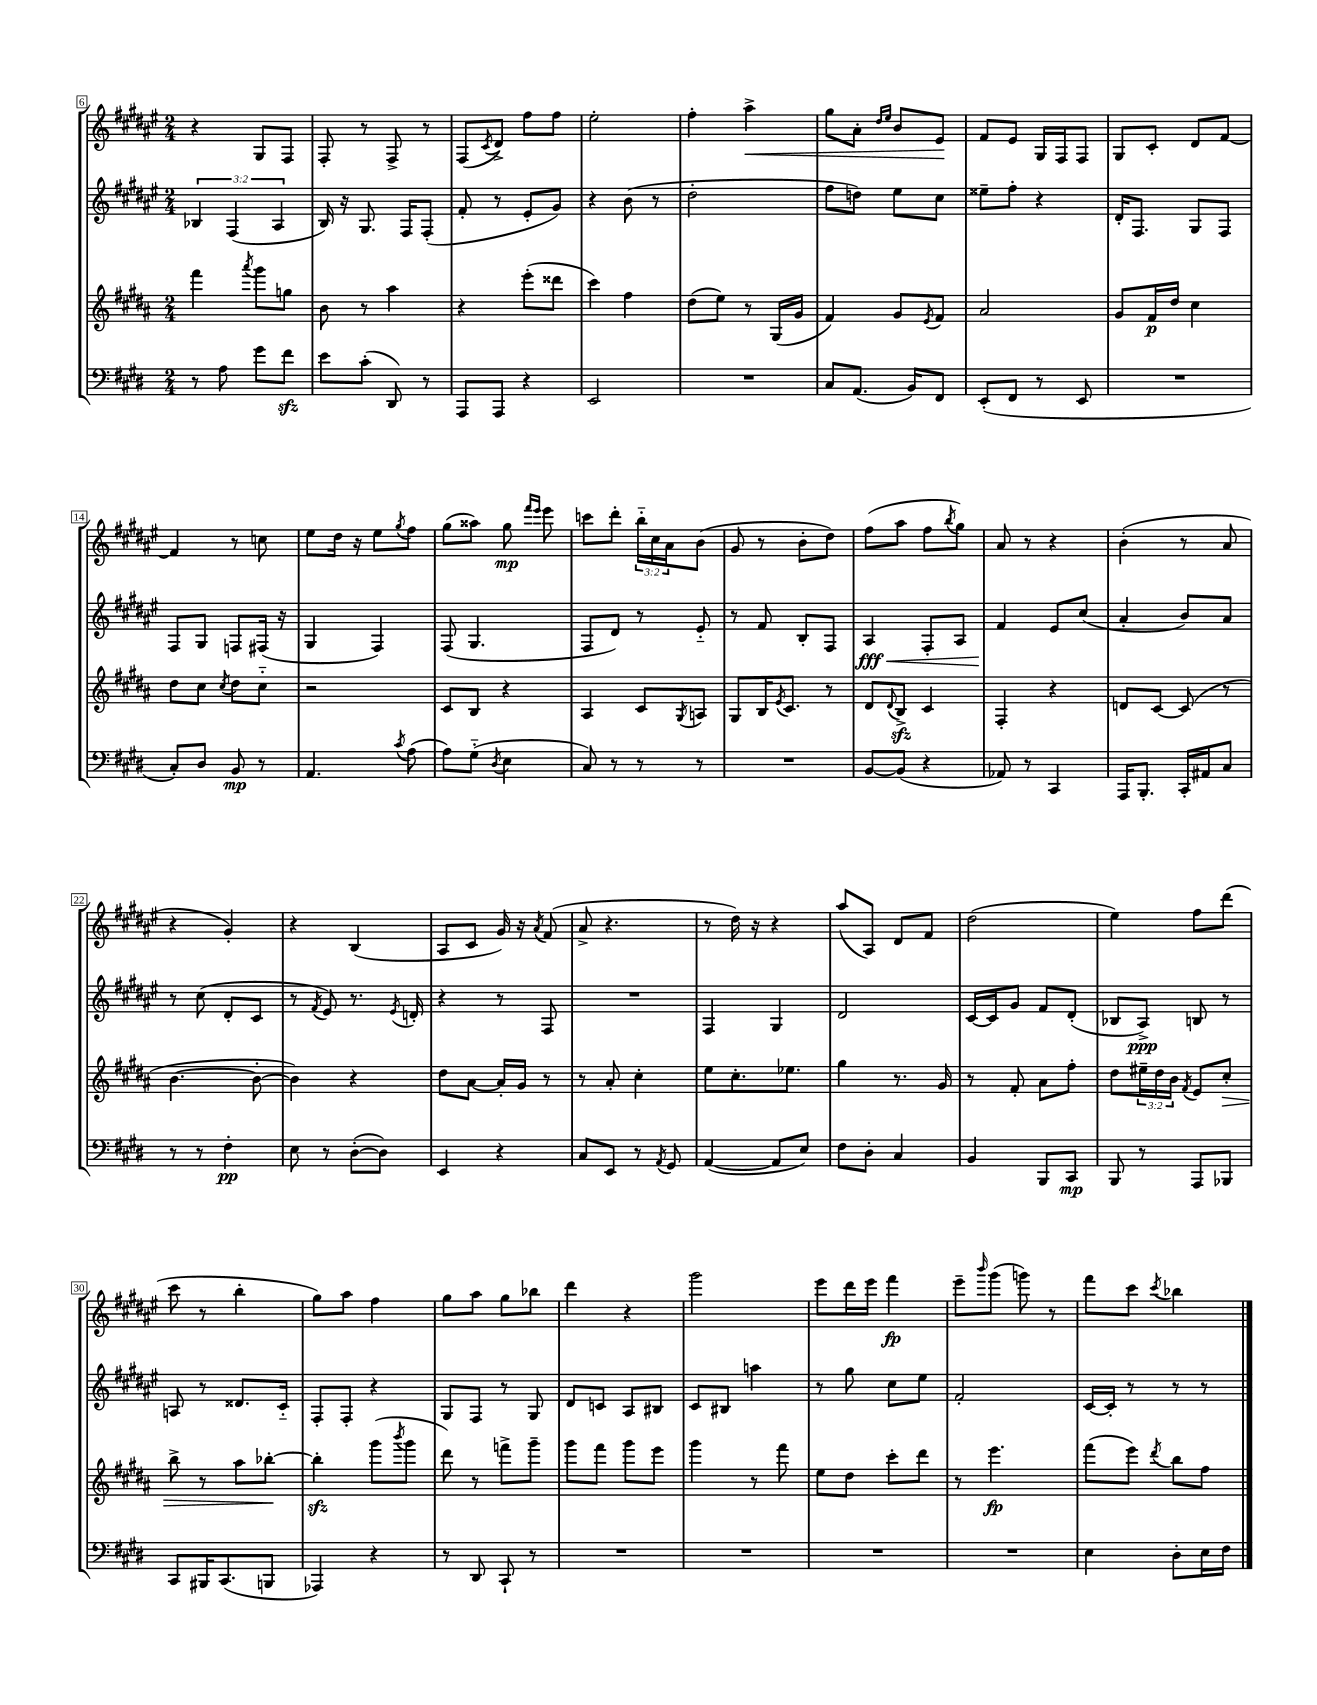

**kern	**kern	**kern	**kern
*staff4	*staff3	*staff2	*staff1
*clefF4	*clefG2	*clefG2	*clefG2
*k[f#c#g#d#]	*k[f#c#g#d#a#]	*k[f#c#g#d#a#e#]	*k[f#c#g#d#a#e#]
*M2/4	*M2/4	*M2/4	*M2/4
8r	4fff#	6B-	4r
8A	.	.	.
.	.	(6F#	.
.	8qaaa#	.	.
8g#	8ggg#	.	8G#
.	.	6A#	.
8f#	8gg	.	8F#
=	=	=	=
8e	8b	16B)	8F#'
.	.	16r	.
(8c#'	8r	8.G#	8r
8DD#)	4aa#	.	8F#^
.	.	16F#	.
8r	.	(8F#'	8r
=	=	=	=
8AAA	4r	8f#'	(8F#
.	.	.	8qc#
8AAA	.	8r	8d#^)
4r	(8eee'	8e#'	8ff#
.	8ddd##	8g#)	8ff#
=	=	=	=
2EE	4ccc#)	4r	2ee#'
.	4ff#	(8b	.
.	.	8r	.
=	=	=	=
2r	(8dd#	2dd#'	4ff#'
.	8ee)	.	.
.	8r	.	4aa#^
.	(16G#	.	.
.	16g#	.	.
=	=	=	=
8C#	4f#)	8ff#	8gg#
(8.AA	.	8dd)	8a#'
.	.	.	16qqdd#
.	.	.	16qqee#
.	8g#	8ee#	8b
16BB)	.	.	.
.	8qe	.	.
8FF#	8f#	8cc#	8e#
=	=	=	=
(8EE'	2a#	8ee##~	8f#
8FF#	.	8ff#'	8e#
8r	.	4r	16G#
.	.	.	16F#
8EE	.	.	8F#
=	=	=	=
2r	8g#	16d#'	8G#
.	.	8.F#	.
.	16f#	.	8c#'
.	16dd#	.	.
.	4cc#	8G#	8d#
.	.	8F#	[8f#
=	=	=	=
8C#')	8dd#	8F#	4f#]
8D#	8cc#	8G#	.
.	8qcc#	.	.
8BB	8dd#	8F	8r
8r	8cc#'~	(16F#	8cc
.	.	16r	.
=	=	=	=
4.AA	2r	4G#	8ee#
.	.	.	16dd#
.	.	.	16r
.	.	4F#)	8ee#
8qc#	.	.	8qgg#
(8A	.	.	8ff#
=	=	=	=
8A)	8c#	(8F#	(8gg#
(8G#'~	8B	4.G#	8aa##)
8qD#	.	.	.
4E	4r	.	8gg#
.	.	.	16qqfff#
.	.	.	16qqeee#
.	.	.	8eee#
=	=	=	=
8C#)	4A#	8F#	8ccc
8r	.	8d#)	8ddd#'
8r	8c#	8r	24bb'~
.	.	.	24cc#
.	.	.	24a#
.	8qG#	.	.
8r	8A	8e#'~	(8b
=	=	=	=
2r	8G#	8r	8g#
.	16B	8f#	8r
.	8qe	.	.
.	8.c#	.	.
.	.	8B'	8b'
.	8r	8F#	8dd#)
=	=	=	=
[8BB	8d#	4A#	(8ff#
.	8qqd#	.	.
(8BB]	8B^	.	8aa#
4r	4c#	8F#'	8ff#
.	.	.	8qbb
.	.	8A#	8gg#)
=	=	=	=
8AA-)	4F#'	4f#	8a#
8r	.	.	8r
4CC#	4r	8e#	4r
.	.	(8cc#	.
=	=	=	=
16AAA	8d	4a#'	(4b'
8.BBB'	.	.	.
.	[8c#	.	.
16CC#'	(8c#]	8b)	8r
16AA#	.	.	.
8C#	8r	8a#	8a#
=	=	=	=
8r	[4.b	8r	4r
8r	.	(8cc#	.
4F#'	.	8d#'	4g#')
.	8b'_	8c#	.
=	=	=	=
8E	4b])	8r	4r
.	.	8qf#	.
8r	.	8e#)	.
([8D#'	4r	8.r	(4B
8D#])	.	.	.
.	.	8qe#	.
.	.	16d'	.
=	=	=	=
4EE	8dd#	4r	8A#
.	[8a#	.	8c#
4r	16a#']	8r	16g#)
.	16g#	.	16r
.	.	.	8qa#
.	8r	8F#	(8f#
=	=	=	=
8C#	8r	2r	8a#^
8EE	8a#'	.	4.r
8r	4cc#'	.	.
8qAA	.	.	.
8GG#	.	.	.
=	=	=	=
([4AA	8ee	4F#	8r
.	8.cc#'	.	16dd#)
.	.	.	16r
8AA]	.	4G#	4r
.	8.ee-	.	.
8E)	.	.	.
=	=	=	=
8F#	4gg#	2d#	(8aa#
8D#'	.	.	8A#)
4C#	8.r	.	8d#
.	.	.	8f#
.	16g#	.	.
=	=	=	=
4BB	8r	[16c#	(2dd#
.	.	16c#]	.
.	8f#'	8g#	.
8BBB	8a#	8f#	.
8CC#	8ff#'	(8d#'	.
=	=	=	=
8BBB	8dd#	8B-	4ee#)
8r	24ee#~	8A#^)	.
.	24dd#	.	.
.	24b	.	.
.	8qf#	.	.
8AAA	8e	8B	8ff#
8BBB-	8cc#'	8r	(8ddd#
=	=	=	=
8CC#	8bb^	8A	8ccc#
16BBB#	8r	8r	8r
(8.CC#	.	.	.
.	8aa#	8.d##	4bb'
8BBB	[8bb-'	.	.
.	.	16c#'~	.
=	=	=	=
4AAA-)	4bb-']	8F#'	8gg#)
.	.	8F#'	8aa#
4r	(8ggg#	4r	4ff#
.	8qbbb	.	.
.	8ggg#	.	.
=	=	=	=
8r	8ddd#)	8G#	8gg#
8DD#	8r	8F#	8aa#
8CC#`	8fff^	8r	8gg#
8r	8ggg#~	8G#	8bb-
=	=	=	=
2r	8ggg#	8d#	4ddd#
.	8fff#	8c	.
.	8ggg#	8A#	4r
.	8eee	8B#	.
=	=	=	=
2r	4ggg#	8c#	2ggg#
.	.	8B#	.
.	8r	4aa	.
.	8fff#	.	.
=	=	=	=
2r	8ee	8r	8eee#
.	8dd#	8gg#	16ddd#
.	.	.	16eee#
.	8ccc#'	8cc#	4fff#
.	8ddd#	8ee#	.
=	=	=	=
2r	8r	2f#'	8eee#~
.	.	.	16qqbbb
.	4.eee	.	(8ggg#
.	.	.	8ggg)
.	.	.	8r
=	=	=	=
4E	(8fff#	[16c#	8fff#
.	.	16c#']	.
.	8eee)	8r	8ccc#
.	8qddd#	.	8qccc#
8D#'	8bb	8r	4bb-
16E	8ff#	8r	.
16F#	.	.	.
==	==	==	==
*-	*-	*-	*-
